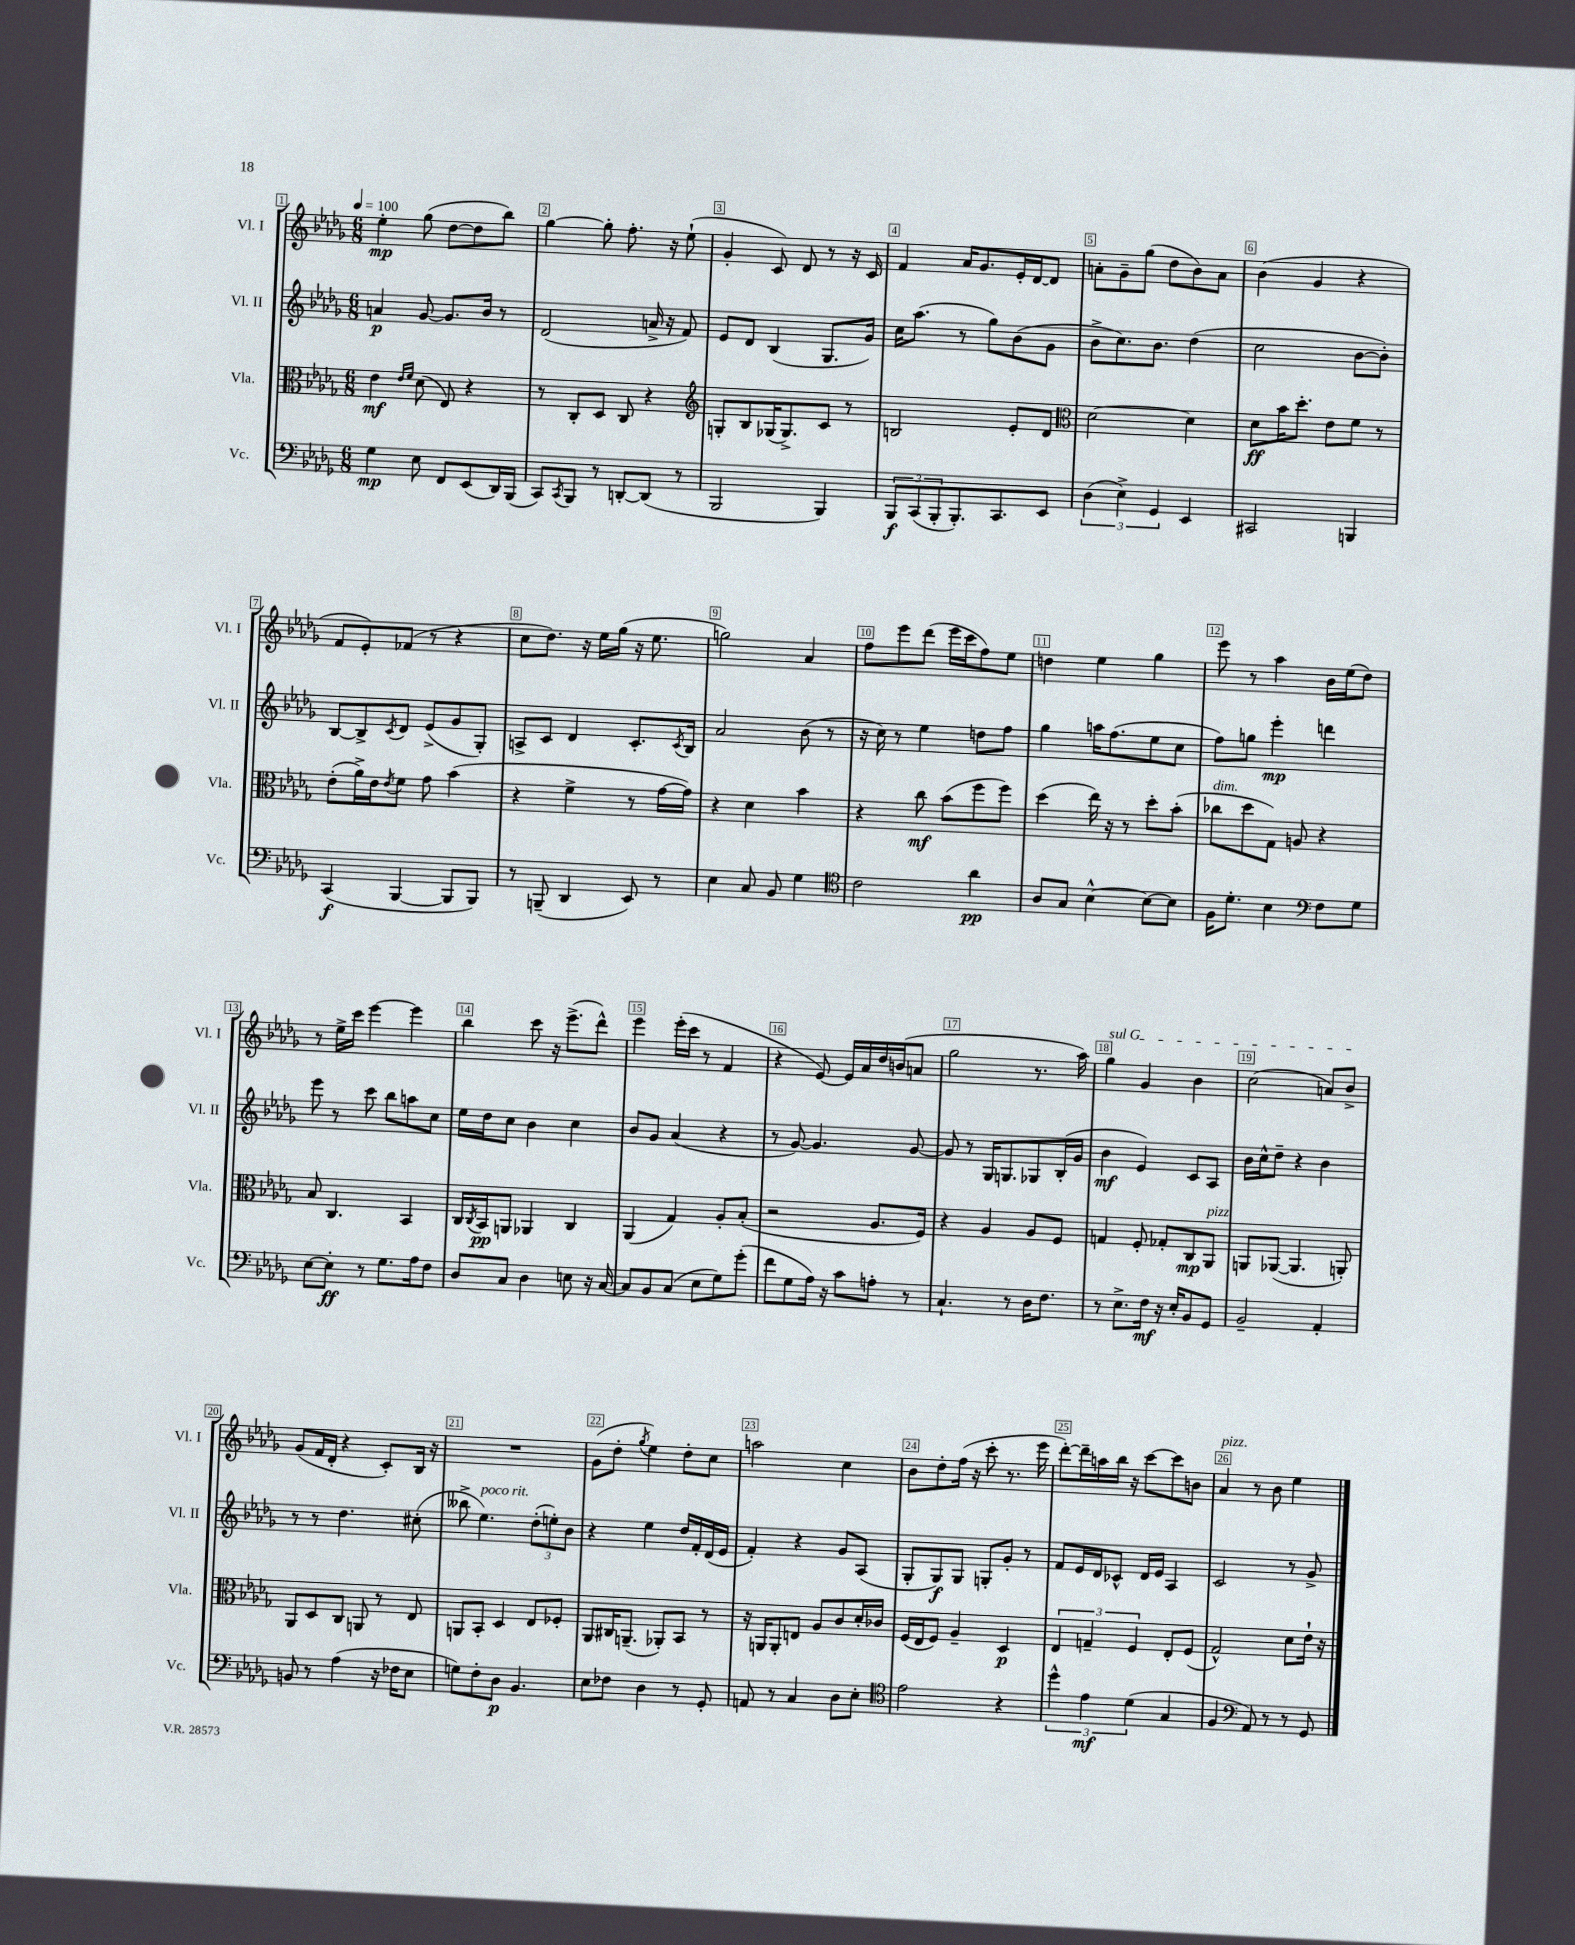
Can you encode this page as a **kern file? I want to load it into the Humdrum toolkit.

**kern	**dynam	**kern	**dynam	**kern	**dynam	**kern	**dynam
*part4	*part4	*part3	*part3	*part2	*part2	*part1	*part1
*staff4	*staff4	*staff3	*staff3	*staff2	*staff2	*staff1	*staff1
*I"Vc.	*	*I"Vla.	*	*I"Vl. II	*	*I"Vl. I	*
*I'Vc.	*	*I'Vla.	*	*I'Vl. II	*	*I'Vl. I	*
*clefF4	*	*clefC3	*	*clefG2	*	*clefG2	*
*k[b-e-a-d-g-]	*	*k[b-e-a-d-g-]	*	*k[b-e-a-d-g-]	*	*k[b-e-a-d-g-]	*
*M6/8	*	*M6/8	*	*M6/8	*	*M6/8	*
*MM100	*	*MM100	*	*MM100	*	*MM100	*
=1	=1	=1	=1	=1	=1	=1	=1
4G-\	mp	4e-\	mf	4an/	p	4ee-'\	mp
.	.	16qqe-/LL	.	.	.	.	.
.	.	16qqf/JJ	.	.	.	.	.
8E-\	.	(8d-\	.	[8g-/	.	(8gg-\	.
8FF/L	.	8E-/)	.	8.g-/L]	.	[8dd-\L	.
(8EE-/	.	4r	.	.	.	8dd-\]	.
.	.	.	.	16b-/Jk	.	.	.
16DD-/L)	.	.	.	8r	.	8bb-\J)	.
(16BBB-/JJ	.	.	.	.	.	.	.
=2	=2	=2	=2	=2	=2	=2	=2
8CC/L)	.	8r	.	(2d-/	.	[4gg-\	.
8qCC/	.	.	.	.	.	.	.
8BBB-/J	.	8C'/L	.	.	.	.	.
8r	.	8D-/J	.	.	.	8gg-'\]	.
[8DDn'/L	.	8C/	.	.	.	8.ff'\	.
(8DD/J]	.	4r	.	16an^/	.	.	.
.	.	.	.	16r	.	16r	.
8r	.	.	.	8f/)	.	(8ee-`\	.
=3	=3	=3	=3	=3	=3	=3	=3
*	*	*clefG2	*	*	*	*	*
2BBB-/	.	8Gn'/L	.	8e-/L	.	4g-'/	.
.	.	8B-/	.	8d-/J	.	.	.
.	.	(16G-X/K	.	(4B-/	.	8c/)	.
.	.	8.G-^/)	.	.	.	.	.
.	.	.	.	.	.	8d-/	.
4BBB-/)	.	8c/J	.	8.G-/L	.	8r	.
.	.	8r	.	.	.	16r	.
.	.	.	.	16g-/Jk)	.	16c/	.
=4	=4	=4	=4	=4	=4	=4	=4
12BBB-/L	f	2Bn/	.	16cc\KL	.	4f/	.
.	.	.	.	(8.aa-\J	.	.	.
(12CC/	.	.	.	.	.	.	.
12BBB-'/	.	.	.	.	.	.	.
8.BBB-'/)	.	.	.	8r	.	16a-/KL	.
.	.	.	.	.	.	8.g-/	.
.	.	.	.	8gg-\L)	.	.	.
8.CC/	.	.	.	.	.	.	.
.	.	8e-'/L	.	(8b-\	.	16e-'/L	.
.	.	.	.	.	.	[16d-/J	.
8EE-/J	.	8d-/J	.	8g-\J	.	8d-/J]	.
=5	=5	=5	=5	=5	=5	=5	=5
*	*	*clefC3	*	*	*	*	*
(6D-\	.	[2d-\	.	8b-^\L	.	8an'\L	.
.	.	.	.	8.cc\)	.	8g-~\	.
6E-^\)	.	.	.	.	.	.	.
.	.	.	.	.	.	(8gg-\J	.
.	.	.	.	8.b-\J	.	.	.
6GG-/	.	.	.	.	.	.	.
.	.	.	.	.	.	8dd-\L	.
4EE-/	.	4d-\]	.	(4dd-\	.	8b-\)	.
.	.	.	.	.	.	8a\J	.
=6	=6	=6	=6	=6	=6	=6	=6
2CC#X/	.	8d-\L	ff	2cc\	.	(4b-\	.
.	.	16b-\K	.	.	.	.	.
.	.	8.dd-'\J	.	.	.	.	.
.	.	.	.	.	.	4g-/	.
.	.	8e-\L	.	.	.	.	.
4BBBn/	.	8f\J	.	[8b-\L	.	4r	.
.	.	8r	.	8b-'\J])	.	.	.
!!LO:LB:g=z
=7	=7	=7	=7	=7	=7	=7	=7
(4CC/	f	(8e-'\L	.	[8B-/L	.	8f/L	.
.	.	16a-^\L)	.	8B-^/]	.	8e-'/)	.
.	.	16e-\J	.	.	.	.	.
.	.	8qe-/	.	8qc/	.	.	.
[4BBB-/	.	8f\J	.	8d-/J	.	(8f-X/J	.
.	.	8g-\	.	(8e-^/L	.	8r	.
8BBB-/L]	.	(4b-\	.	8g-/	.	4r	.
8BBB-/J)	.	.	.	8G-'/J)	.	.	.
=8	=8	=8	=8	=8	=8	=8	=8
8r	.	4r	.	8An^/L	.	8cc\L	.
(8BBBn~/	.	.	.	8c/J	.	8.dd-\J)	.
4DD-/	.	4f^\	.	4d-/	.	.	.
.	.	.	.	.	.	16r	.
.	.	.	.	.	.	16ee-\LL	.
.	.	.	.	.	.	(16gg-\JJ	.
8EE-/)	.	8r	.	8.c'/L	.	16r	.
.	.	.	.	.	.	8.ee-\	.
8r	.	[16g-\LL	.	.	.	.	.
.	.	.	.	8qc/	.	.	.
.	.	16g-\JJ])	.	16B-/Jk	.	.	.
=9	=9	=9	=9	=9	=9	=9	=9
4E-\	.	4r	.	2a-/	.	2ggn\)	.
8C/	.	4d-\	.	.	.	.	.
8BB-/	.	.	.	.	.	.	.
4G-\	.	4b-\	.	(8b-\	.	4a-/	.
.	.	.	.	8r	.	.	.
=10	=10	=10	=10	=10	=10	=10	=10
*clefC4	*	*	*	*	*	*	*
2c\	.	4r	.	16r	.	8ff\L	.
.	.	.	.	16cc\)	.	.	.
.	.	.	.	8r	.	8eee-\	.
.	.	8cc\	mf	4ee-\	.	(8ddd-\J	.
.	.	(8b-\L	.	.	.	16eee-\LL	.
.	.	.	.	.	.	16ccc\J	.
4a-\	pp	8ff\	.	8ddn\L	.	8ff\)	.
.	.	8ff\J)	.	8ff\J	.	8ee-\J	.
=11	=11	=11	=11	=11	=11	=11	=11
8A-/L	.	(4dd-\	.	4gg-\	.	4ddn\	.
8G-/J	.	.	.	.	.	.	.
[4B-^^\	.	16ee-\)	.	16aan\KL	.	4ee-\	.
.	.	16r	.	(8.ff\	.	.	.
.	.	8r	.	.	.	.	.
8B-\L_	.	8dd-'\L	.	8ee-\	.	4gg-\	.
8B-\J]	.	(8b-'\J	.	8cc\J	.	.	.
=12	=12	=12	=12	=12	=12	=12	=12
!	!	!LO:TX:a:i:t=dim.	!	!	!	!	!
16F\KL	.	8cc-X\L	.	8ff\L)	.	8eee-\	.
8.d-'\J	.	.	.	.	.	.	.
.	.	8dd-\	.	8ggn\J	.	8r	.
4B-\	.	8G-\J)	.	4eee-'\	mp	4aa-\	.
.	.	8An/	.	.	.	.	.
*clefF4	*	*	*	*	*	*	*
8F\L	.	4r	.	4dddn\	.	16b-\LL	.
.	.	.	.	.	.	(16ee-\J	.
8G-\J	.	.	.	.	.	8dd-\J)	.
!!LO:LB:g=z
=13	=13	=13	=13	=13	=13	=13	=13
[8E-\L	.	8B-/	.	8eee-\	.	8r	.
8E-'\J]	ff	4.C/	.	8r	.	16ee-^\LL	.
.	.	.	.	.	.	16ccc\JJ	.
8r	.	.	.	8ccc\	.	[4eee-\	.
8.G-\L	.	.	.	8bb-\L	.	.	.
.	.	4BB-/	.	8aan\	.	4eee-\]	.
16A-\k	.	.	.	.	.	.	.
8F\J	.	.	.	8cc\J	.	.	.
=14	=14	=14	=14	=14	=14	=14	=14
8D-/L	.	16C/LL	.	16ee-\LL	.	4bb-\	.
.	.	8qC/	.	.	.	.	.
.	.	16BB-/J	pp	16dd-\J	.	.	.
8C/J	.	8AAn/J	.	8cc\J	.	.	.
4D-\	.	4AA-X/	.	4b-\	.	8ccc\	.
.	.	.	.	.	.	16r	.
.	.	.	.	.	.	(8.eee-^\L	.
8En\	.	4C/	.	4cc\	.	.	.
16r	.	.	.	.	.	8ddd-^^\J)	.
[16C/	.	.	.	.	.	.	.
=15	=15	=15	=15	=15	=15	=15	=15
8C/L]	.	(4AA-/	.	8b-/L	.	4eee-\	.
8BB-/	.	.	.	8g-/J	.	.	.
(8C/J	.	4G-/)	.	(4a-/	.	(16eee-'\LL	.
.	.	.	.	.	.	16ccc\JJ	.
8E-\L	.	.	.	.	.	8r	.
8G-\)	.	8A-'/L	.	4r	.	4f/	.
(8g-'\J	.	(8B-'/J	.	.	.	.	.
=16	=16	=16	=16	=16	=16	=16	=16
8f\L	.	2r	.	8r	.	4r	.
8G-\	.	.	.	[8g-/)	.	.	.
16A-\Jk)	.	.	.	4.g-/]	.	[8e-/)	.
16r	.	.	.	.	.	.	.
8c\L	.	.	.	.	.	16e-/LL]	.
.	.	.	.	.	.	16a-/	.
8An'\J	.	8.A-/L	.	.	.	16dd-/	.
.	.	.	.	.	.	(16bn/J	.
8r	.	.	.	[8g-/	.	8an/J	.
.	.	16F/Jk)	.	.	.	.	.
=17	=17	=17	=17	=17	=17	=17	=17
4.C`/	.	4r	.	8g-/]	.	2gg-\	.
.	.	.	.	8r	.	.	.
.	.	4A-/	.	16G-/KL	.	.	.
.	.	.	.	8.Gn/	.	.	.
8r	.	.	.	.	.	.	.
16D-\KL	.	8A-/L	.	8G-X/	.	8.r	.
8.F\J	.	.	.	.	.	.	.
.	.	8F/J	.	(16B-'/L	.	.	.
.	.	.	.	16g-/JJ	.	16aa-\)	.
=18	=18	=18	=18	=18	=18	=18	=18
!	!	!	!	!	!	!LO:TX:a:i:t=sul G	!
8r	.	4Gn/	.	4b-\	mf	4gg-\	.
8.E-^\L	.	.	.	.	.	.	.
.	.	8F'/	.	4e-/)	.	4g-/	.
16F\Jk	mf	.	.	.	.	.	.
16r	.	8G-X'/L	.	.	.	.	.
16E-'/KL	.	.	.	.	.	.	.
8BB-/	.	8C/	mp	8c/L	.	4b-\	.
!	!	!LO:TX:a:i:t=pizz.	!	!	!	!	!
8GG-/J	.	8AA-/J	.	8A-/J	.	.	.
=19	=19	=19	=19	=19	=19	=19	=19
2BB-~/	.	8AAn/L	.	16b-\LL	.	(2cc\	.
.	.	.	.	16cc^^\J	.	.	.
.	.	([8AA-X/J	.	8dd-~\J	.	.	.
.	.	4.AA-/]	.	4r	.	.	.
4AA-'/	.	.	.	4b-\	.	8an/L)	.
.	.	8AAn'/)	.	.	.	8b-^/J	.
!!LO:LB:g=z
=20	=20	=20	=20	=20	=20	=20	=20
8BBn/	.	8AA-/L	.	8r	.	(8g-/L	.
8r	.	8D-/	.	8r	.	16f/L	.
.	.	.	.	.	.	16d-'/JJ	.
(4A-\	.	8C/J	.	4.dd-\	.	4r	.
.	.	8AAn/	.	.	.	.	.
16r	.	8r	.	.	.	8c'/L)	.
16F-X\KL	.	.	.	.	.	.	.
8E-\J	.	8E-/	.	(8cc#X'\	.	16B-/Jk	.
.	.	.	.	.	.	16r	.
=21	=21	=21	=21	=21	=21	=21	=21
8Gn\L)	.	8AAn/L	.	8bb--X^\	.	2.r	.
!	!	!	!	!LO:TX:a:i:t=poco rit.	!	!	!
8F'\	.	8BB-'/J	.	4.ee-\)	.	.	.
8D-\J	p	4D-/	.	.	.	.	.
4.BB-/	.	.	.	.	.	.	.
.	.	8E-/L	.	(12dd-'\L	.	.	.
.	.	.	.	12een'\)	.	.	.
.	.	8F-X'/J	.	.	.	.	.
.	.	.	.	12b-\J	.	.	.
=22	=22	=22	=22	=22	=22	=22	=22
8E-\L	.	8AA-/L	.	4r	.	(8g-\L	.
8F-X\J	.	16C#X/K	.	.	.	8dd-'\J	.
.	.	(8.AAn~/J	.	.	.	.	.
.	.	.	.	.	.	8qgg-/	.
4D-\	.	.	.	4ee-\	.	4ee-\)	.
.	.	8AA-X'/L)	.	.	.	.	.
8r	.	8BB-/J	.	16dd-/LL	.	8dd-'\L	.
.	.	.	.	16f'/	.	.	.
8GG-'/	.	8r	.	(16d-/	.	8cc\J	.
.	.	.	.	16e-/JJ	.	.	.
=23	=23	=23	=23	=23	=23	=23	=23
8AAn/	.	16r	.	4f'/)	.	2aan\	.
.	.	16AAn/KL	.	.	.	.	.
8r	.	8AA'/	.	.	.	.	.
4C/	.	8En/J	.	4r	.	.	.
.	.	8A-/L	.	.	.	.	.
8D-\L	.	8c/	.	8g-/L	.	4cc\	.
8E-'\J	.	16d-'/L	.	(8A-/J	.	.	.
.	.	16c-X/JJ	.	.	.	.	.
=24	=24	=24	=24	=24	=24	=24	=24
*clefC4	*	*	*	*	*	*	*
2e-\	.	(16F/LL	.	8G-'/L	.	8b-\L	.
.	.	16E-/J	.	.	.	.	.
.	.	8F/J)	.	8G-/)	f	8dd-'\	.
.	.	4A-~/	.	8G-/J	.	(16ff\Jk	.
.	.	.	.	.	.	16r	.
.	.	.	.	8Gn'/L	.	8ccc'\	.
4r	.	4D-/	p	8g-'/J	.	8.r	.
.	.	.	.	8r	.	.	.
.	.	.	.	.	.	16eee-\	.
=25	=25	=25	=25	=25	=25	=25	=25
6dd-^^\	.	6E-/	.	8f/L	.	[8ddd-'\L)	.
.	.	.	.	16e-/L	.	16ddd-~\L]	.
6e-\	mf	6Gn~/	.	.	.	.	.
.	.	.	.	16d-/J	.	16aan\	.
.	.	.	.	8c-X^^/J	.	16bb-\JJ	.
.	.	.	.	.	.	16r	.
(6d-\	.	6F/	.	.	.	.	.
.	.	.	.	16d-/LL	.	[8ccc\L	.
.	.	.	.	16e-/JJ	.	.	.
4G-/	.	8E-'/L	.	4A-/	.	8ccc\]	.
.	.	(8F/J	.	.	.	8bn\J	.
=26	=26	=26	=26	=26	=26	=26	=26
!	!	!	!	!	!	!LO:TX:a:i:t=pizz.	!
4F/	.	2G-^^/)	.	2c/	.	4a-/	.
*clefF4	*	*	*	*	*	*	*
8AA-/)	.	.	.	.	.	8r	.
8r	.	.	.	.	.	8b-\	.
8r	.	8d-\L	.	8r	.	4ee-\	.
8GG-/	.	16e-`\Jk	.	8g-^/	.	.	.
.	.	16r	.	.	.	.	.
==	==	==	==	==	==	==	==
*-	*-	*-	*-	*-	*-	*-	*-
